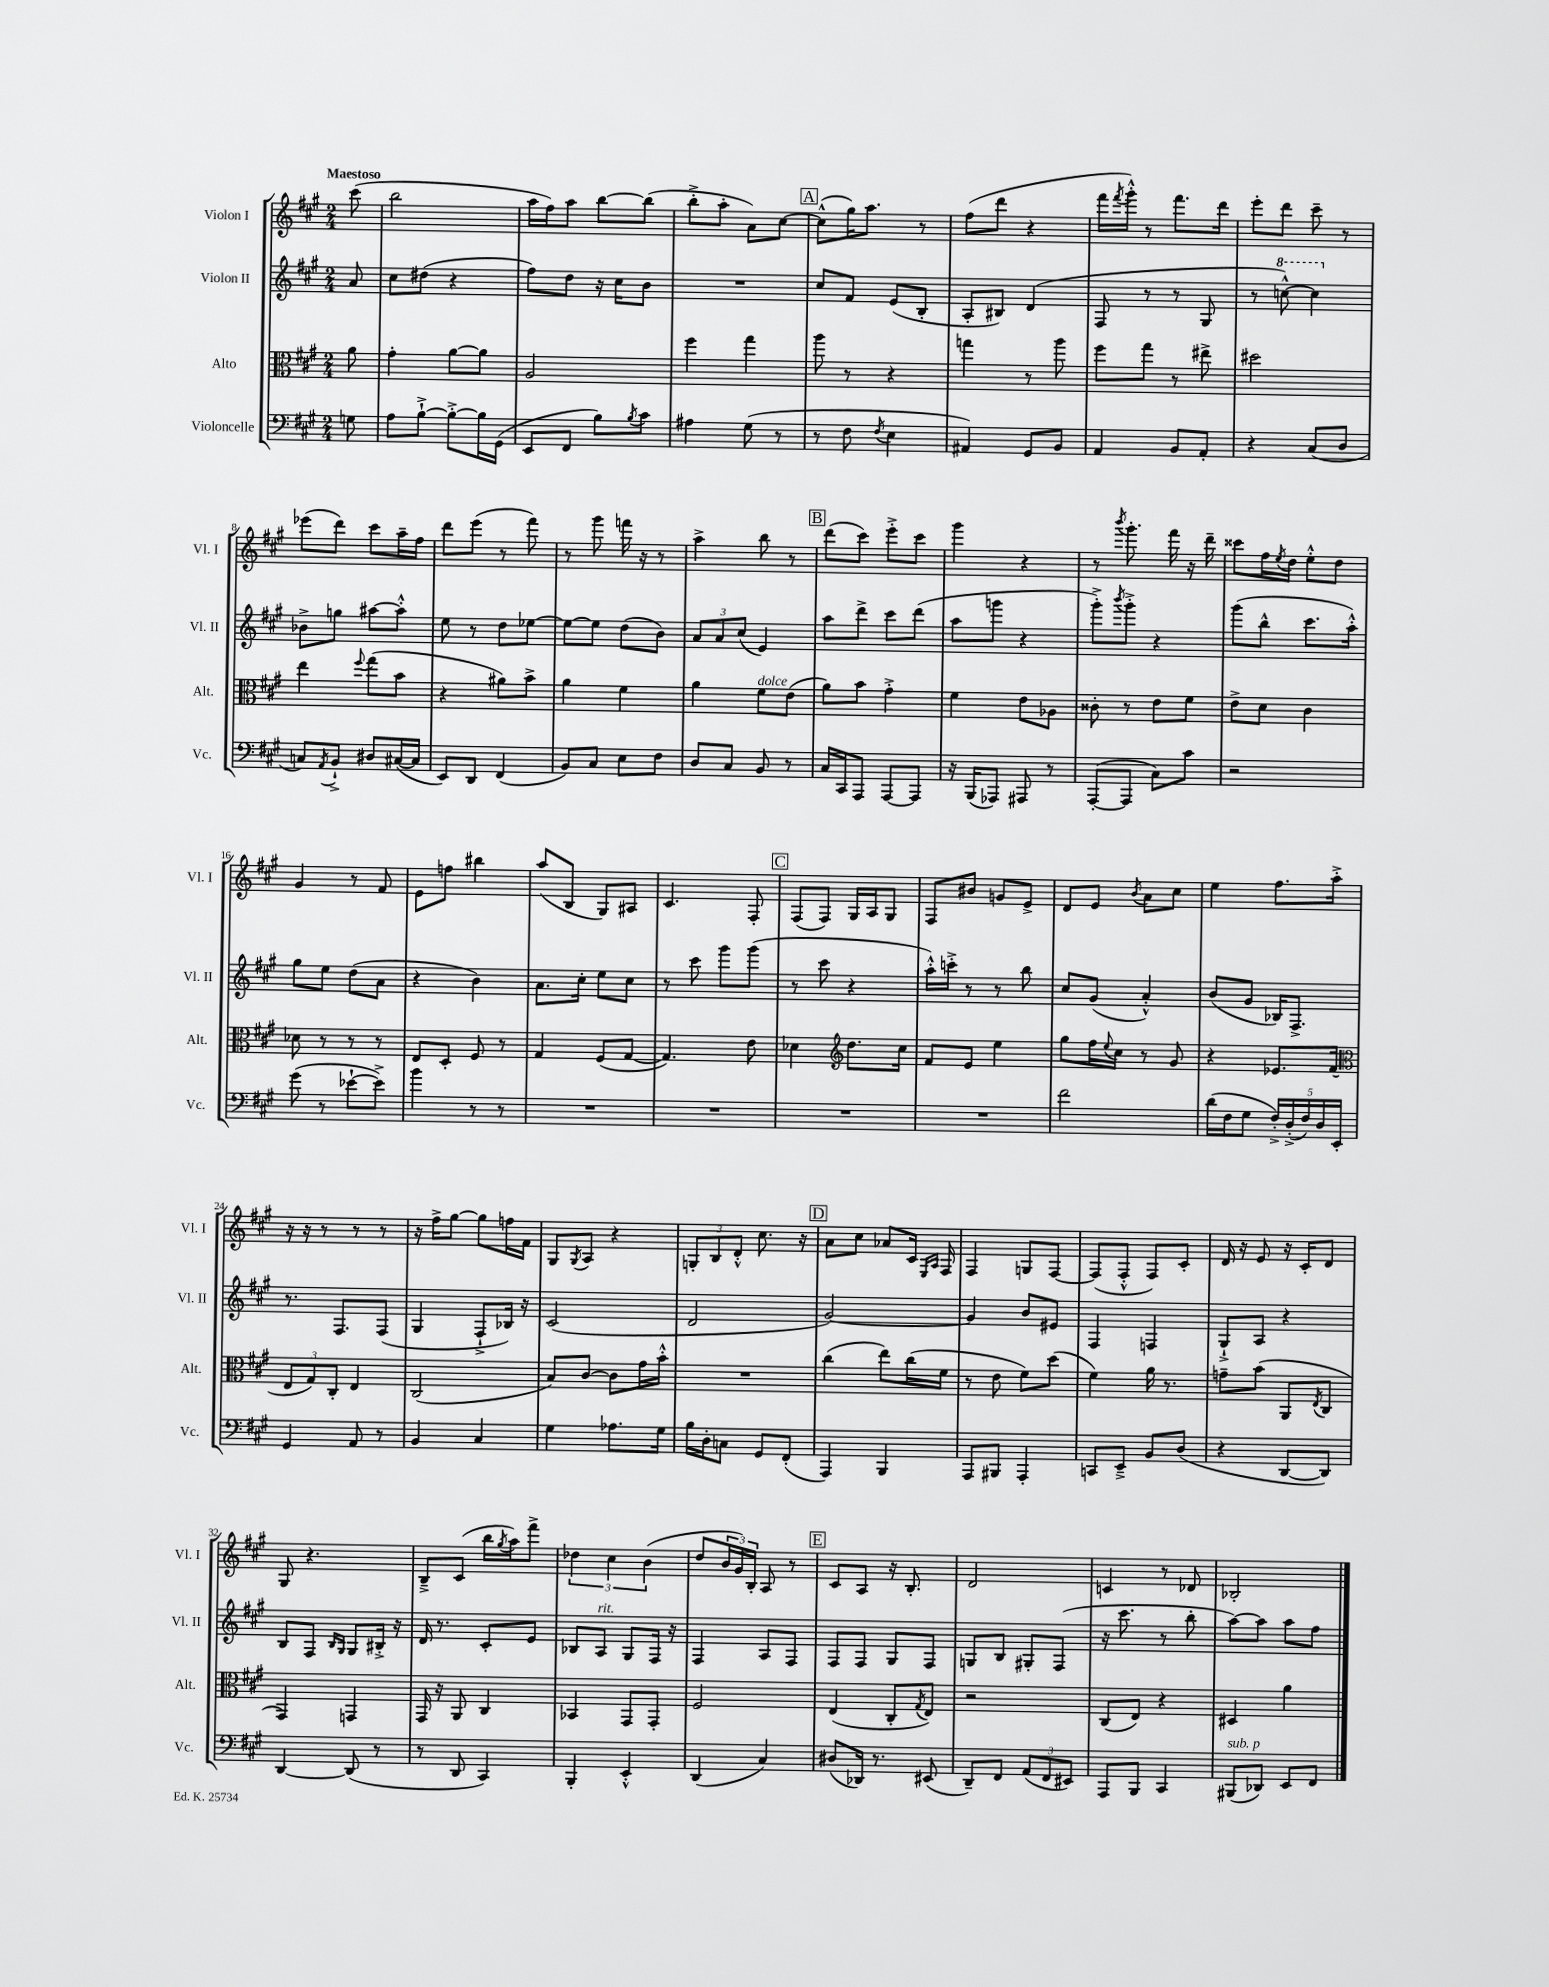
<<
\new StaffGroup <<
\new Staff = "s0" \with { instrumentName = "Violon I" shortInstrumentName = "Vl. I" } {
    \clef treble \key a \major \numericTimeSignature \time 2/4 \partial 8 \tempo "Maestoso"
    cis'''8( |
    b''2 |
    a''16 fis''16) a''8 b''8~ b''8( |
    b''8-.-> a''8-. a'8) cis''8~ |
    \mark \markup { \box "A" } cis''8-^( gis''16) a''8. r8 |
    fis''8( d'''8 r4 |
    fis'''16 \acciaccatura { fis'''8 } gis'''16-.-^) r8 fis'''8. d'''16 |
    e'''8-. d'''8 cis'''8-- r8 |
    ees'''8( d'''8) cis'''8 a''16-- fis''16 |
    d'''8 e'''8( r8 fis'''8) |
    r8 gis'''8 f'''16 r16 r8 |
    a''4-> b''8 r8 |
    \mark \markup { \box "B" } d'''8( cis'''8) e'''8-.-> cis'''8 |
    gis'''4 r4 |
    r8 \acciaccatura { b'''8 } gis'''8.-. fis'''16 r16 d'''16-- |
    cisis'''8 fis''16 \acciaccatura { e''8 } d''16 e''8-.-^ d''8 |
    gis'4 r8 fis'8 |
    e'8 f''8 bis''4 |
    a''8( b8 gis8) ais8 |
    cis'4. fis8-. |
    \mark \markup { \box "C" } fis8( fis8) gis16 a16 gis8 |
    fis8 bis'8 g'8 e'8-> |
    d'8 e'8 \acciaccatura { b'8 } a'8 cis''8 |
    e''4 fis''8. a''16-.-> |
    r16 r16 r8 r8 r8 |
    r16 fis''16-> gis''8~ gis''8 f''16 fis'16 |
    gis8 \acciaccatura { gis8 } a8 r4 |
    \tuplet 3/2 { g8-. b8 d'8-.-^ } cis''8. r16 |
    \mark \markup { \box "D" } a'8 cis''8 aes'8 cis'16 \grace { e16 a16 } fis16 |
    fis4 g8 fis8~ |
    fis8( fis8-.-^ fis8) cis'8-. |
    d'16 r16 e'8 r16 cis'16-. d'8 |
    gis8 r4. |
    b8---> cis'8( b''16 \acciaccatura { gis''8 } a''16) fis'''8-> |
    \tuplet 3/2 { des''4 cis''4 b'4( } |
    d''8 \tuplet 3/2 { b'16 gis'16) b16-. } a8 r8 |
    \mark \markup { \box "E" } cis'8 a8 r16 b8.-. |
    d'2 |
    c'4 r8 des'8 |
    bes2-. \bar "|." |
}
\new Staff = "s1" \with { instrumentName = "Violon II" shortInstrumentName = "Vl. II" } {
    \clef treble \key a \major \numericTimeSignature \time 2/4 \partial 8
    a'8 |
    cis''8 dis''8( r4 |
    fis''8) d''8 r16 cis''16 b'8 |
    R2 |
    \mark \markup { \box "A" } cis''8 fis'8 e'8( b8-. |
    a8-. bis8) d'4( |
    fis8 r8 r8 gis8 |
    r8 \ottava #1 c'''8~-^) c'''4 \ottava #0 |
    bes'8-> g''8 ais''8~ ais''8-.-^ |
    e''8 r8 d''8 ees''8~ |
    ees''8~ ees''8 d''8( b'8) |
    \tuplet 3/2 { a'8 a'8 cis''8( } e'4) |
    \mark \markup { \box "B" } a''8 d'''8-> cis'''8 d'''8( |
    a''8 g'''8 r4 |
    gis'''8-.->) \acciaccatura { b'''8 } gis'''8-.-> r4 |
    gis'''8( b''8-^ cis'''8. a''16-.-^) |
    gis''8 e''8 d''8( a'8 |
    r4 b'4) |
    a'8. cis''16-. e''8 cis''8 |
    r8 cis'''8 gis'''8 gis'''8( |
    \mark \markup { \box "C" } r8 cis'''8 r4 |
    a''16-.-^) c'''16-.-> r8 r8 b''8 |
    cis''8 gis'8( a'4-.-^) |
    b'8( gis'8 bes16) fis8.-> |
    r8. fis8. fis8( |
    gis4 fis8-!-> bes16) r16 |
    cis'2( |
    d'2 |
    \mark \markup { \box "D" } gis'2~) |
    gis'4 b'8 eis'8 |
    fis4 f4 |
    gis8-!-> a8 r4 |
    b8 fis8 \grace { b16 gis16 } gis8 bis16-.-> r16 |
    d'16 r8. cis'8-. e'8 |
    bes8 a8^\markup { \italic "rit." } gis8 fis16 r16 |
    fis4 a8 fis8 |
    \mark \markup { \box "E" } fis8 fis8 gis8 fis8 |
    g8 b8 gis8-. fis8( |
    r16 cis'''8. r8 b''8-. |
    a''8~) a''8 a''8 fis''8 \bar "|." |
}
\new Staff = "s2" \with { instrumentName = "Alto" shortInstrumentName = "Alt." } {
    \clef alto \key a \major \numericTimeSignature \time 2/4 \partial 8
    a'8 |
    gis'4-. a'8~ a'8 |
    a2 |
    fis''4 gis''4 |
    \mark \markup { \box "A" } a''8 r8 r4 |
    g''4 r8 a''8 |
    fis''8 gis''8 r8 eis''8-> |
    dis''2 |
    e''4 \appoggiatura { fis''8 } gis''8( b'8 |
    r4 ais'8) b'8-> |
    a'4 fis'4 |
    a'4 fis'8^\markup { \italic "dolce" } e'8( |
    \mark \markup { \box "B" } a'8) b'8 gis'4-.-> |
    fis'4 e'8 aes8 |
    cisis'8-. r8 e'8 fis'8 |
    e'8-> d'8 cis'4 |
    des'8 r8 r8 r8 |
    e8 d8-. fis8 r8 |
    gis4 fis8( gis8~ |
    gis4.) e'8 |
    \mark \markup { \box "C" } des'4 \clef treble d''8. cis''16 |
    fis'8 e'8 e''4 |
    gis''8 fis''16 \appoggiatura { e''8 } cis''16 r8 gis'8 |
    r4 ees'8. fis'16( |
    \clef alto \tuplet 3/2 { e8 gis8) cis8-. } e4 |
    cis2( |
    b8) cis'8~ cis'8 gis'16 b'16-.-^ |
    R2 |
    \mark \markup { \box "D" } cis''4( e''8) cis''16( fis'16 |
    r8 e'8 fis'8) d''8( |
    fis'4) a'16 r8. |
    g'8-- b'8( a,8 \acciaccatura { e8 } cis8 |
    gis,4) g,4 |
    gis,16 r16 a,8 cis4 |
    bes,4 gis,8 gis,8-. |
    fis2 |
    \mark \markup { \box "E" } e4( cis8-. \acciaccatura { gis8 } e8) |
    r2 |
    cis8( e8) r4 |
    dis4 a'4 \bar "|." |
}
\new Staff = "s3" \with { instrumentName = "Violoncelle" shortInstrumentName = "Vc." } {
    \clef bass \key a \major \numericTimeSignature \time 2/4 \partial 8
    g8 |
    a8 b8~-!-> b8~-.-> b16 gis,16( |
    e,8 fis,8 b8) \acciaccatura { b8 } cis'8 |
    ais4 gis8( r8 |
    \mark \markup { \box "A" } r8 fis8 \acciaccatura { fis8 } e4 |
    ais,4) gis,8 b,8 |
    a,4 b,8 a,8-. |
    r4 cis8( d8 |
    c8) \acciaccatura { a,8 } b,8-!-> dis8 cis16~( cis16 |
    e,8) d,8 fis,4( |
    b,8) cis8 e8 fis8 |
    d8 cis8 b,8 r8 |
    \mark \markup { \box "B" } cis16 cis,16 a,,8 a,,8~ a,,8 |
    r16 b,,16( aes,,8) ais,,8 r8 |
    a,,8~-.( a,,8 cis8) cis'8 |
    r2 |
    gis'8( r8 ees'8~-! ees'8->) |
    b'4 r8 r8 |
    R2 |
    R2 |
    \mark \markup { \box "C" } R2 |
    R2 |
    fis'2 |
    d'16( fis16 gis8 \tuplet 5/4 { fis16-.->) d16-.->( fis16) d16 e,16-. } |
    gis,4 a,8 r8 |
    b,4 cis4 |
    gis4 aes8. gis16 |
    b16 d16-. c8 gis,8 fis,8-.( |
    \mark \markup { \box "D" } a,,4) b,,4 |
    a,,8 bis,,8 a,,4-. |
    c,8 e,8---> b,8 d8( |
    r4 d,8~ d,8) |
    d,4~ d,8( r8 |
    r8 d,8 cis,4) |
    b,,4-. e,4-.-^ |
    d,4( cis4) |
    \mark \markup { \box "E" } dis8( des,16) r8. eis,8( |
    d,8--) fis,8 \tuplet 3/2 { a,8( fis,8 eis,8) } |
    a,,8 b,,8 cis,4 |
    bis,,8^\markup { \italic "sub. p" }( des,8) e,8 fis,8 \bar "|." |
}
>>
>>
